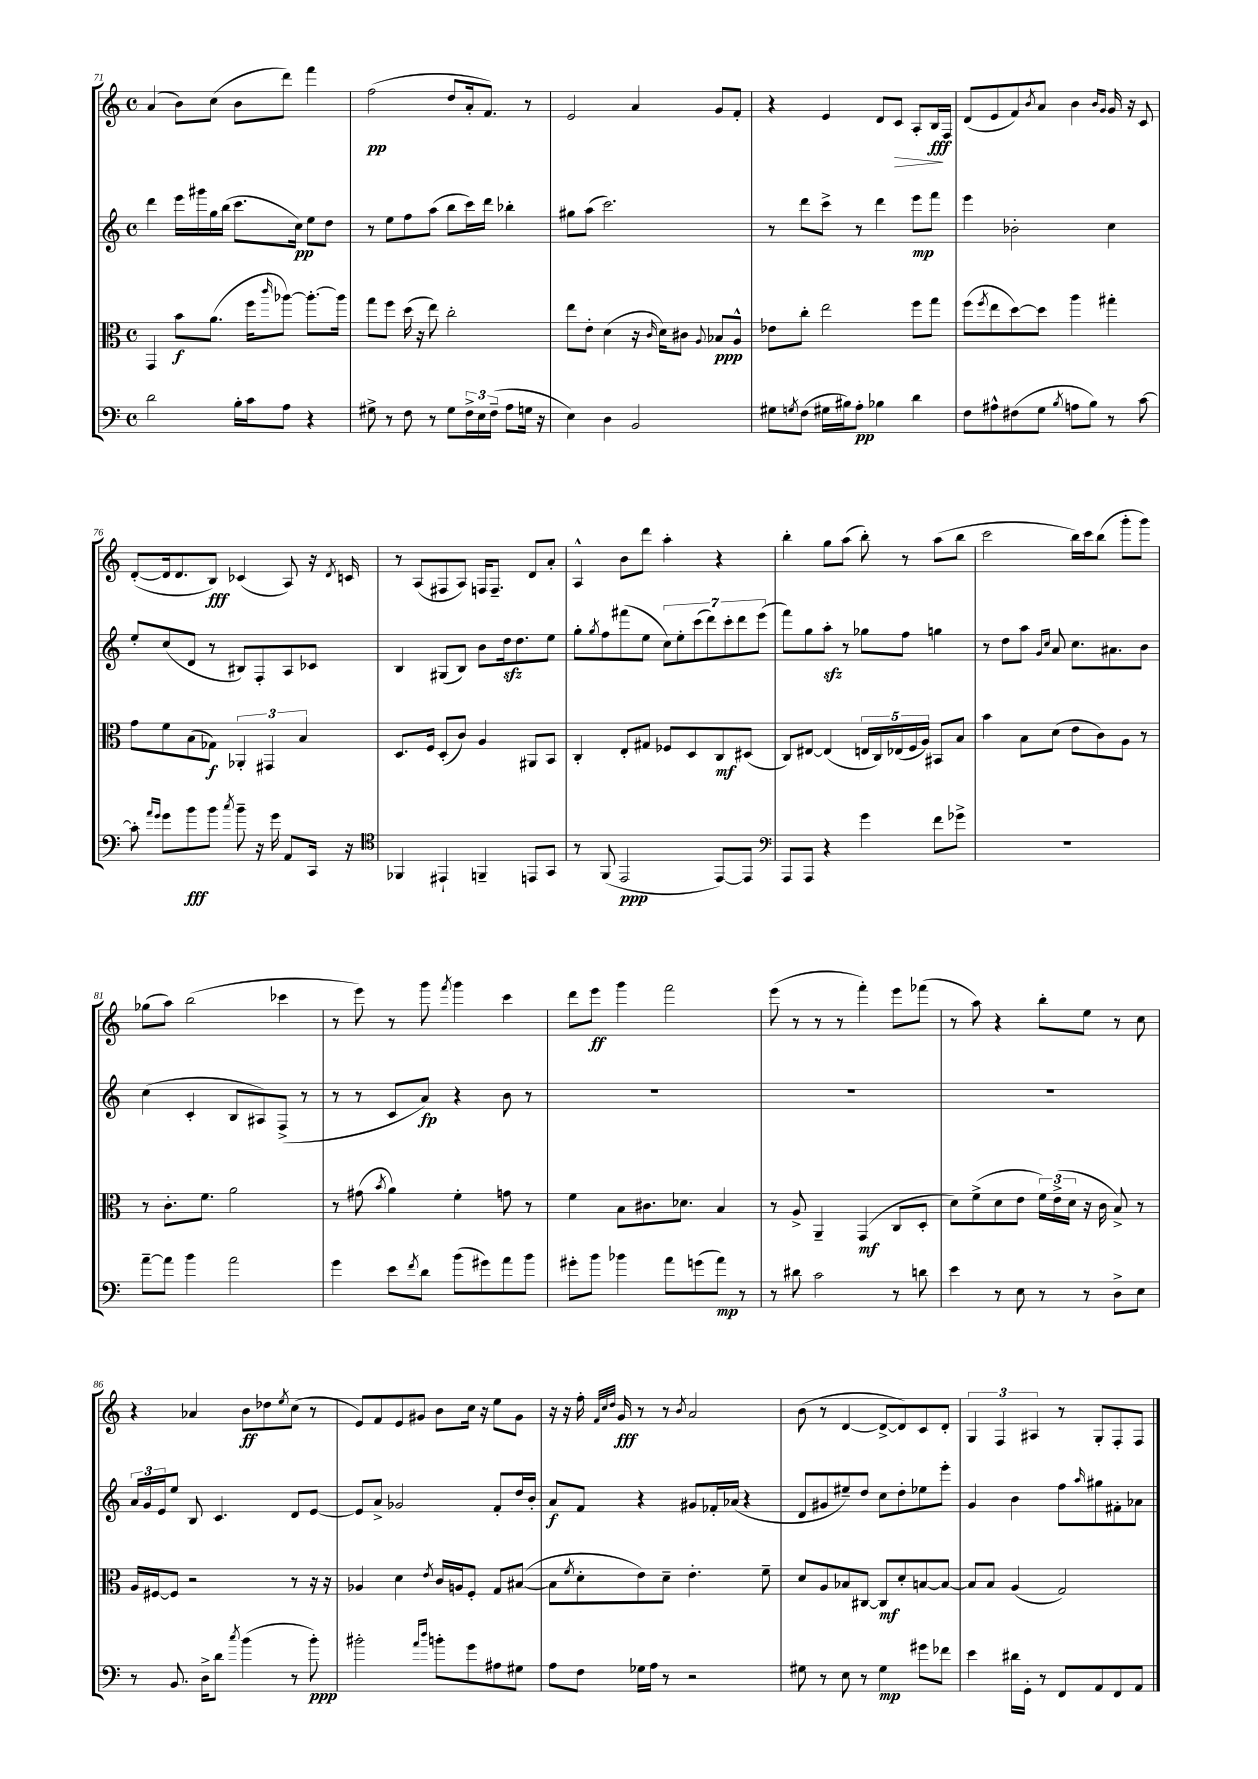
<<
\new StaffGroup <<
\new Staff = "s0" {
    \clef treble \key c \major \defaultTimeSignature \time 4/4
    a'4( b'8) c''8( b'8 d'''8) f'''4 |
    f''2\pp( d''8 a'16-. f'8.) r8 |
    e'2 a'4 g'8 f'8-. |
    r4 e'4 d'8 c'8\> a8-. b16\fff\! f16 |
    d'8( e'8 f'8) \acciaccatura { b'8 } a'8 b'4 \grace { b'16 g'16 } g'16 r16 c'8 |
    d'8~-.( d'16 d'8. b8\fff) ces'4( a8) r16 \acciaccatura { d'8 } c'16 |
    r8 a8( fis8 a8) f16 f8.-- d'8 a'8-. |
    a4-^ b'8 d'''8 a''4-. r4 |
    b''4-. g''8 a''8( b''8-.) r8 a''8( b''8 |
    c'''2 b''16) c'''16 b''8( g'''8-. g'''8) |
    ges''8( a''8) b''2( ces'''4 |
    r8 e'''8) r8 g'''8 \acciaccatura { f'''8 } g'''4 c'''4 |
    d'''8 e'''8\ff g'''4 f'''2 |
    e'''8( r8 r8 r8 f'''4-.) e'''8 fes'''8( |
    r8 a''8) r4 b''8-. e''8 r8 c''8 |
    r4 aes'4 b'8\ff des''8 \acciaccatura { e''8 } c''8( r8 |
    e'8) f'8 e'8 gis'8 b'8 c''16 r16 e''8 gis'8 |
    r16 r16 f''16-. \grace { f'32 c''32 d''32 } g'16\fff r8 r8 \acciaccatura { b'8 } a'2 |
    b'8( r8 d'4~ d'8~-> d'8) c'8 d'8-. |
    \tuplet 3/2 { g4 f4 ais4 } r8 g8-. f8-. f8 \bar "|." |
}
\new Staff = "s1" {
    \clef treble \key c \major \defaultTimeSignature \time 4/4
    d'''4 e'''16 gis'''16 g''16 b''16( c'''8. c''16\pp) e''8 d''8 |
    r8 e''8 f''8 a''8( b''8 c'''16) d'''16 bes''4-. |
    gis''8 a''8( c'''2.) |
    r8 d'''8 c'''8-> r8 d'''4 e'''8\mp f'''8 |
    e'''4 bes'2-. c''4 |
    e''8-. c''8( d'8 r8 bis8) f8-. a8 ces'8 |
    b4 gis8( b8) b'8 d''16\sfz d''8. e''8 |
    g''8-. \acciaccatura { g''8 } f''8 fis'''8( e''8 \tuplet 7/4 { c''8) e''8-. c'''8( d'''8) c'''8-. d'''8 e'''8( } |
    f'''8) g''8 a''8-.\sfz r8 ges''8 f''8 g''4 |
    r8 d''8 a''8 \grace { g'16 c''16 } a'8 c''8. ais'8. b'8 |
    c''4( c'4-. b8 ais8) f8->( r8 |
    r8 r8 c'8 a'8\fp) r4 b'8 r8 |
    R1 |
    R1 |
    R1 |
    \tuplet 3/2 { a'16 g'16 e'16 } e''8 b8 c'4. d'8 e'8~ |
    e'8 a'8-> ges'2 f'8-. d''16 b'16-. |
    a'8\f f'8 r4 gis'8 fes'16-. aes'16( r4 |
    d'8 gis'8 eis''8--) d''8 c''8 d''8-. ees''8 e'''8-. |
    g'4 b'4 f''8 \grace { a''16 } gis''8 fis'8-. aes'8 \bar "|." |
}
\new Staff = "s2" {
    \clef alto \key c \major \defaultTimeSignature \time 4/4
    g,4 b'8\f a'8.( f''16 \grace { c'''16 } aes''8~) aes''8.~-. aes''16 |
    g''8 f''8 d''16( r16 e''8) c''2-. |
    e''8 e'8-. d'4( r16 \grace { c'16 } d'16) cis'8 \appoggiatura { a8 } bes8\ppp a8-^ |
    ees'8 c''8-. e''2 f''8 g''8 |
    f''8( \acciaccatura { f''8 } e''8 d''8~) d''8 a''4 gis''4-. |
    g'8 f'8 b8( ges8\f) \tuplet 3/2 { aes,4-. gis,4 b4 } |
    d8. f16 d8-.( c'8) a4 ais,8 b,8 |
    c4-. e8-. gis8 fes8 d8 c8\mf dis8( |
    c8) eis8~ eis4( \tuplet 5/4 { e16 c16) ees16( f16 a16) } bis,8 b8 |
    b'4 b8 d'8( e'8 c'8) a8 r8 |
    r8 c'8.-. f'8. a'2 |
    r8 gis'8( \acciaccatura { b'8 } a'4) f'4-. g'8 r8 |
    f'4 b8 cis'8. des'8. b4 |
    r8 a8-> a,4-- g,4\mf( c8 d8-. |
    d'8) f'8->( d'8 e'8 \tuplet 3/2 { f'16) e'16->( d'16 } r16 c'16 b8->) r8 |
    a16 fis16~ fis8 r2 r8 r16 r16 |
    aes4 d'4 \acciaccatura { e'8 } c'16 a16 f8-. g8 bis8~( |
    bis8 \acciaccatura { f'8 } d'8-. e'8) d'8-- e'4.-. f'8-- |
    d'8 a8 bes8 cis8~ cis8\mf d'8-. b8~ b8~ |
    b8 b8 a4( g2) \bar "|." |
}
\new Staff = "s3" {
    \clef bass \key c \major \defaultTimeSignature \time 4/4
    d'2 b16-. c'16 a8 r4 |
    gis8-> r8 f8 r8 gis8 \tuplet 3/2 { f16-> e16 f16--( } a8 g16 r16 |
    e4) d4 b,2 |
    gis8 \acciaccatura { g8 } f8( gis16 bis16) a8-.\pp bes4 d'4 |
    f8 ais8-^ fis8( g8 \acciaccatura { b8 } a8 b8) r8 c'8~ |
    c'8-. \grace { a'16 g'16 } g'8 b'8\fff b'8 \acciaccatura { c''8 } b'8-- r16 g'16 a,8 c,16 r16 |
    \clef tenor fes,4 eis,4-! f,4-- e,8 g,8 |
    r8 f,8( e,2\ppp e,8~) e,8 |
    \clef bass a,,8 a,,8 r4 g'4 f'8 ges'8-> |
    R1 |
    a'8~-- a'8 b'4 a'2 |
    g'4 e'8 \acciaccatura { f'8 } d'8 b'8( gis'8) a'8 b'8 |
    gis'8-. b'8 bes'4 a'8 g'8( a'8\mp) r8 |
    r8 dis'8 c'2 r8 d'8 |
    e'4 r8 e8 r8 r8 d8-> e8 |
    r8 b,8. d16-> d'8 \acciaccatura { c''8 } b'4( r8 b'8-.\ppp) |
    bis'2-. \grace { a'16 d''16 } b'8-. g'8 ais8 gis8 |
    a8 f8 ges16 a16 r8 r2 |
    gis8 r8 e8 r8 gis4\mp gis'8 fes'8 |
    e'4 dis'16 g,16-. r8 f,8 a,8 f,8 a,8 \bar "|." |
}
>>
>>
\layout { \context { \Score currentBarNumber = #71 } }
